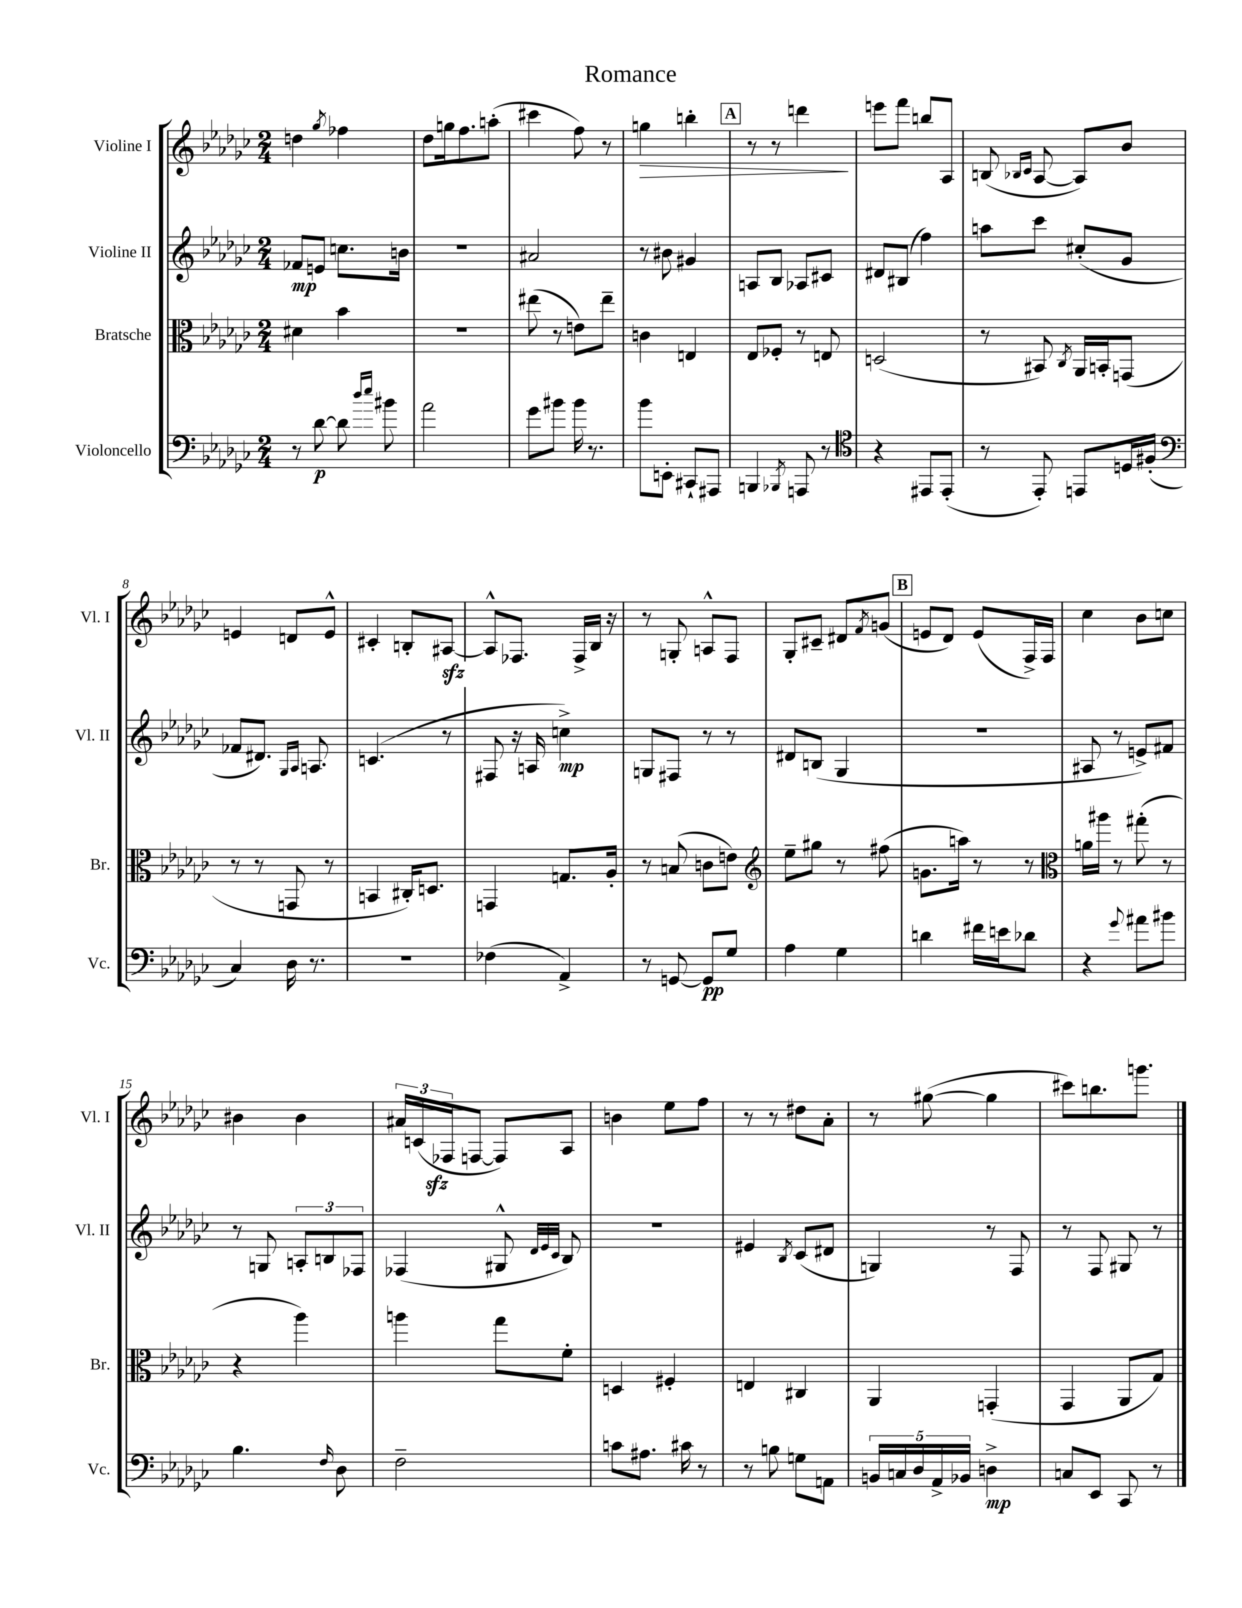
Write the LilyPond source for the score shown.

\header { title = "Romance" }
<<
\new StaffGroup <<
\new Staff = "s0" \with { instrumentName = "Violine I" shortInstrumentName = "Vl. I" } {
    \clef treble \key ges \major \numericTimeSignature \time 2/4
    d''4 \acciaccatura { ges''8 } fes''4 |
    des''8 g''16 f''8. a''8-.( |
    cis'''4 f''8) r8 |
    g''4\> b''4-. |
    \mark \markup { \box "A" } r8 r8 d'''4\! |
    e'''8 f'''8 b''8 aes8 |
    b8( \grace { bes16 ces'16 } aes8~ aes8) bes'8 |
    e'4 d'8 e'8-^ |
    cis'4-. b8-. ais8~\sfz |
    ais8-^ fes8. fes16-> bes16 r16 |
    r8 g8-. a8-^ f8 |
    ges8-. cis'8-- dis'8 \acciaccatura { f'8 } g'8( |
    \mark \markup { \box "B" } e'8 des'8) e'8( f16->) f16 |
    ces''4 bes'8 c''8 |
    bis'4 bis'4 |
    \tuplet 3/2 { ais'16 c'16( fes16\sfz } f8~ f8) aes8 |
    b'4 ees''8 f''8 |
    r8 r8 dis''8 aes'8-. |
    r8 gis''8~( gis''4 |
    cis'''8) b''8. g'''8. \bar "|." |
}
\new Staff = "s1" \with { instrumentName = "Violine II" shortInstrumentName = "Vl. II" } {
    \clef treble \key ges \major \numericTimeSignature \time 2/4
    fes'8\mp e'8 c''8. b'16 |
    r2 |
    ais'2 |
    r8 bis'8 gis'4 |
    \mark \markup { \box "A" } a8 bes8 aes8 cis'8 |
    dis'8 bis8( f''4) |
    a''8 ces'''8 cis''8-.( ges'8 |
    fes'8 dis'8.) \grace { ges16 aes16 } a8. |
    c'4.( r8 |
    fis8 r16 a16 c''4->\mp) |
    g8 fis8 r8 r8 |
    dis'8 b8( ges4 |
    \mark \markup { \box "B" } R2 |
    ais8 r8 e'8->) fis'8 |
    r8 g8 \tuplet 3/2 { a8-. b8 fes8 } |
    fes4( gis8-^ \grace { des'32 ees'32 ces'32 } bes8) |
    R2 |
    eis'4 \acciaccatura { bes8 } ces'8( dis'8 |
    g4) r8 f8 |
    r8 f8 gis8 r8 \bar "|." |
}
\new Staff = "s2" \with { instrumentName = "Bratsche" shortInstrumentName = "Br." } {
    \clef alto \key ges \major \numericTimeSignature \time 2/4
    dis'4 bes'4 |
    r2 |
    eis''8( r8 e'8) eis''8-- |
    c'4 e4 |
    \mark \markup { \box "A" } ees8 fes8-. r8 e8 |
    d2( |
    r8 bis,8) \acciaccatura { ces8 } aes,16 b,16-. g,8( |
    r8 r8 g,8 r8 |
    b,4 cis16-.) d8. |
    g,4 g8. aes16-. |
    r8 b8( c'8 e'8) |
    \clef treble ees''8-- gis''8 r8 fis''8( |
    \mark \markup { \box "B" } g'8. a''16) r8 r8 |
    \clef alto a'16 ais''16 r8 gis''8-.( r8 |
    r4 aes''4) |
    a''4 ges''8 f'8-. |
    d4 fis4-. |
    e4 cis4 |
    aes,4 g,4-.( |
    ges,4 aes,8 ges8) \bar "|." |
}
\new Staff = "s3" \with { instrumentName = "Violoncello" shortInstrumentName = "Vc." } {
    \clef bass \key ges \major \numericTimeSignature \time 2/4
    r8 des'8~\p des'8 \grace { des''16 ees''16 } bis'8 |
    aes'2 |
    ges'8 bis'8 bis'16 r8. |
    bes'8 e,8-. cis,8-! ais,,8 |
    \mark \markup { \box "A" } b,,4 \acciaccatura { bes,,8 } a,,8 r8 |
    \clef tenor r4 eis,8 eis,8-.( |
    r8 ees,8-.) e,8 d16 fis16-.( |
    \clef bass ces4) des16 r8. |
    r2 |
    fes4( aes,4->) |
    r8 g,8~ g,8\pp ges8 |
    aes4 ges4 |
    \mark \markup { \box "B" } d'4 fis'16 e'16 des'8 |
    r4 \appoggiatura { ges'8 } ais'8 bis'8 |
    bes4. \grace { f16 } des8 |
    f2-- |
    c'8 ais8. cis'16 r8 |
    r8 b8 g8 a,8 |
    \tuplet 5/4 { b,16 c16 des16 aes,16-> bes,16 } d4->\mp |
    c8 ees,8 ces,8 r8 \bar "|." |
}
>>
>>
